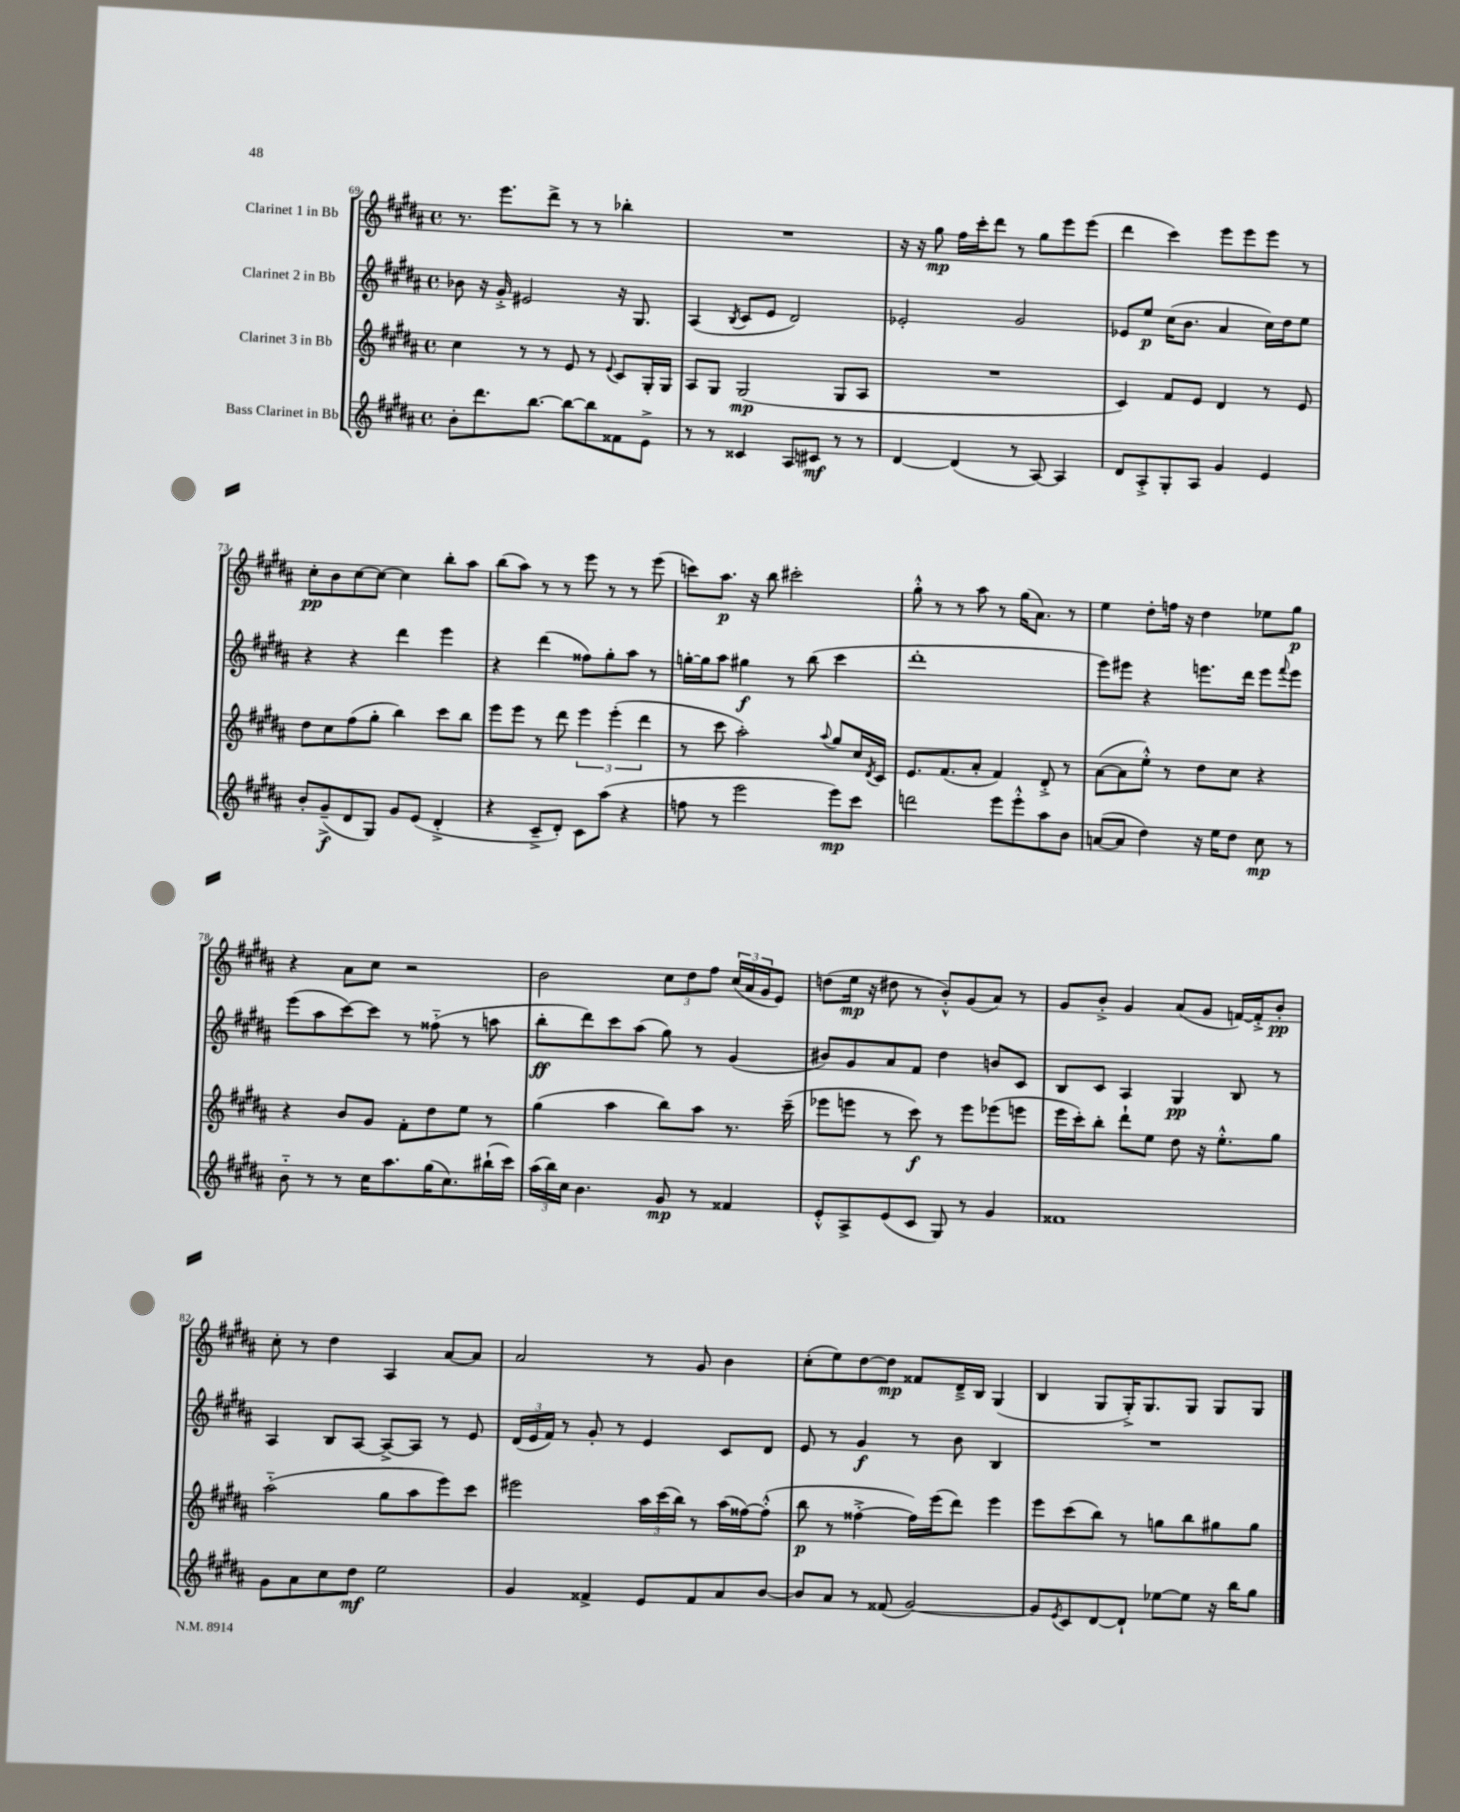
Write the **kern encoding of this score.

**kern	**dynam	**kern	**dynam	**kern	**dynam	**kern	**dynam
*part4	*part4	*part3	*part3	*part2	*part2	*part1	*part1
*staff4	*staff4	*staff3	*staff3	*staff2	*staff2	*staff1	*staff1
*I"Bass Clarinet in Bb	*	*I"Clarinet 3 in Bb	*	*I"Clarinet 2 in Bb	*	*I"Clarinet 1 in Bb	*
*clefG2	*	*clefG2	*	*clefG2	*	*clefG2	*
*k[f#c#g#d#a#]	*	*k[f#c#g#d#a#]	*	*k[f#c#g#d#a#]	*	*k[f#c#g#d#a#]	*
*M4/4	*	*M4/4	*	*M4/4	*	*M4/4	*
*met(c)	*	*met(c)	*	*met(c)	*	*met(c)	*
=69	=69	=69	=69	=69	=69	=69	=69
8b'\L	.	4cc#\	.	8b-X\	.	8.r	.
8.ddd#\	.	.	.	16r	.	.	.
.	.	.	.	16g#'^/	.	8.eee\L	.
.	.	8r	.	2e#X/	.	.	.
[8.bb\J	.	.	.	.	.	.	.
.	.	8r	.	.	.	8ddd#^\J	.
8bb\L_	.	8e/	.	.	.	8r	.
8bb\]	.	8r	.	.	.	8r	.
.	.	8qqe/	.	.	.	.	.
8f##X\	.	8c#/L	.	16r	.	4bb-X'\	.
.	.	.	.	8.G#/	.	.	.
8e^\J	.	16G#'/L	.	.	.	.	.
.	.	16G#/JJ	.	.	.	.	.
=70	=70	=70	=70	=70	=70	=70	=70
8r	.	8A#/L	.	(4A#/	.	1r	.
8r	.	8G#/J	.	.	.	.	.
.	.	.	.	8qB/	.	.	.
4c##X/	.	(2G#/	mp	8c#/L	.	.	.
.	.	.	.	8e/J	.	.	.
8A#/L	.	.	.	2d#/)	.	.	.
8c#X/J	mf	.	.	.	.	.	.
8r	.	8G#/L	.	.	.	.	.
8r	.	8A#/J	.	.	.	.	.
=71	=71	=71	=71	=71	=71	=71	=71
[4d#/	.	1r	.	2e-X'/	.	16r	.
.	.	.	.	.	.	16r	.
.	.	.	.	.	.	8gg#\	mp
(4d#/]	.	.	.	.	.	16ff#\LL	.
.	.	.	.	.	.	16ccc#'\J	.
.	.	.	.	.	.	8ddd#\J	.
8r	.	.	.	2g#/	.	8r	.
[8A#/)	.	.	.	.	.	8gg#\L	.
4A#/]	.	.	.	.	.	8eee\	.
.	.	.	.	.	.	(8eee\J	.
=72	=72	=72	=72	=72	=72	=72	=72
8d#/L	.	4c#/)	.	8e-X/L	.	4ddd#\	.
8A#'^/	.	.	.	8ee/J	p	.	.
8G#'/	.	8f#/L	.	(16cc#\KL	.	4ccc#\)	.
.	.	.	.	8.b\J	.	.	.
8A#/J	.	8e/J	.	.	.	.	.
4g#/	.	4d#/	.	4a#/	.	8eee\L	.
.	.	.	.	.	.	8eee\	.
4e/	.	8r	.	16cc#\LL)	.	8eee\J	.
.	.	.	.	16dd#\J	.	.	.
.	.	8e/	.	8ee\J	.	8r	.
!!LO:LB:g=z
=73	=73	=73	=73	=73	=73	=73	=73
8b'/L	.	8dd#\L	.	4r	.	8cc#'\L	pp
(8g#~^/	f	8cc#\	.	.	.	8b\	.
8d#/	.	(8ff#\	.	4r	.	[8cc#\	.
8G#/J)	.	8gg#'\J	.	.	.	8cc#\J_	.
8g#/L	.	4bb\)	.	4ddd#\	.	4cc#\]	.
(8e/J	.	.	.	.	.	.	.
4d#'^/	.	8ccc#\L	.	4eee\	.	8bb'\L	.
.	.	8bb\J	.	.	.	8aa#\J	.
=74	=74	=74	=74	=74	=74	=74	=74
4r	.	8eee\L	.	4r	.	(8bb\L	.
.	.	8eee\J	.	.	.	8aa#\J)	.
8c#~^/L	.	8r	.	(4ddd#\	.	8r	.
8d#'/J)	.	8ddd#\	.	.	.	8r	.
8c#\L	.	6eee\	.	8ff##X\L)	.	8eee\	.
(8aa#\J	.	.	.	8gg#'\	.	8r	.
.	.	(6eee'\	.	.	.	.	.
4r	.	.	.	8aa#\J	.	8r	.
.	.	6ddd#\	.	.	.	.	.
.	.	.	.	8r	.	(8eee\	.
=75	=75	=75	=75	=75	=75	=75	=75
8ffn\	.	8r	.	[16ggn'\LL	.	8cccn\L)	.
.	.	.	.	16gg\J]	.	.	.
8r	.	8ccc#\	.	8aa#\J	.	8.aa#\J	p
2eee\	.	2aa#'\)	.	4gg#X\	f	.	.
.	.	.	.	.	.	16r	.
.	.	.	.	.	.	8bb\	.
.	.	.	.	8r	.	2ccc#X'\	.
.	.	.	.	(8bb\	.	.	.
.	.	8qqaa#/	.	.	.	.	.
8eee\L)	mp	8gg#/L	.	4ccc#\	.	.	.
8ccc#\J	.	16cc#/L	.	.	.	.	.
.	.	8qd#/	.	.	.	.	.
.	.	16c#/JJ	.	.	.	.	.
=76	=76	=76	=76	=76	=76	=76	=76
2dddn\	.	8.e/L	.	1ddd#'	.	8gg#'^^\	.
.	.	.	.	.	.	8r	.
.	.	(8.f#/	.	.	.	.	.
.	.	.	.	.	.	8r	.
.	.	8a#'/J	.	.	.	8aa#\	.
8eee\L	.	4f#/)	.	.	.	8r	.
8eee'^^\	.	.	.	.	.	(16gg#\KL	.
.	.	.	.	.	.	8.a#\J)	.
8aa#\	.	8d#'^/	.	.	.	.	.
8b\J	.	8r	.	.	.	8r	.
=77	=77	=77	=77	=77	=77	=77	=77
([8an/L	.	([8a#\L	.	8eee\L)	.	4ee\	.
8a/J]	.	8a#\]	.	8eee#X\J	.	.	.
4dd#\)	.	8ee'^^\J)	.	4r	.	8dd#'\L	.
.	.	8r	.	.	.	16ffn\Jk	.
.	.	.	.	.	.	16r	.
16r	.	8dd#\L	.	8.eeen\L	.	4dd#\	.
16ee\KL	.	.	.	.	.	.	.
8dd#\J	.	8cc#\J	.	.	.	.	.
.	.	.	.	16ddd#\Jk	.	.	.
8cc#\	mp	4r	.	8eee\L	.	8ee-X\L	.
.	.	.	.	8qqfff#/	.	.	.
8r	.	.	.	8eee\J	.	8gg#\J	p
!!LO:LB:g=z
=78	=78	=78	=78	=78	=78	=78	=78
8b\	.	4r	.	(8eee\L	.	4r	.
8r	.	.	.	8aa#\	.	.	.
8r	.	8b/L	.	[8ccc#\)	.	8a#\L	.
16cc#\KL	.	8g#/J	.	8ccc#\J]	.	8cc#\J	.
8.aa#\	.	.	.	.	.	.	.
.	.	8f#'\L	.	8r	.	2r	.
(16gg#\K	.	8dd#\	.	(8ff##X\	.	.	.
8.cc#\)	.	.	.	.	.	.	.
.	.	8ee\J	.	8r	.	.	.
(16bb#X`\L	.	8r	.	8aan\	.	.	.
16ccc#\JJ)	.	.	.	.	.	.	.
=79	=79	=79	=79	=79	=79	=79	=79
(24aa#\LL	.	(4gg#\	.	8bb'\L	ff	2b\	.
24bb\)	.	.	.	.	.	.	.
24cc#\JJ	.	.	.	.	.	.	.
4.b\	.	.	.	8ddd#\)	.	.	.
.	.	4aa#\	.	8ccc#\	.	.	.
.	.	.	.	(8aa#\J	.	.	.
8g#/	mp	8bb\L)	.	8gg#\)	.	12cc#\L	.
.	.	.	.	.	.	12dd#\	.
8r	.	8aa#\J	.	8r	.	.	.
.	.	.	.	.	.	12ff#\J	.
4f##X/	.	8.r	.	(4g#/	.	(24cc#/LL	.
.	.	.	.	.	.	24a#/	.
.	.	.	.	.	.	24g#/J	.
.	.	.	.	.	.	8e/J)	.
.	.	(16ccc#~\	.	.	.	.	.
=80	=80	=80	=80	=80	=80	=80	=80
8e'^^/L	.	8eee-X\L	.	8b#X/L)	.	(8ddn\L	.
8A#^/	.	8eeen\J	.	8g#/	.	16ee\Jk	mp
.	.	.	.	.	.	16r	.
(8e/	.	8r	.	8a#/	.	8dd#X\	.
8c#/J	.	8ccc#\)	f	8f#/J	.	8r	.
8G#/)	.	8r	.	4dd#\	.	8b'^^/L)	.
8r	.	8eee\L	.	.	.	(8g#/	.
4g#/	.	(8eee-X\	.	8bn/L	.	8a#/J)	.
.	.	8eeen\J	.	8c#/J	.	8r	.
=81	=81	=81	=81	=81	=81	=81	=81
1f##X	.	16eee\LL	.	8B/L	.	8g#/L	.
.	.	16ccc#'\J)	.	.	.	.	.
.	.	8bb'\J	.	8c#/J	.	8b'^/J	.
.	.	8ddd#`\L	.	4A#/	.	4g#/	.
.	.	8ee\J	.	.	.	.	.
.	.	8dd#\	.	4G#/	pp	(8a#/L	.
.	.	16r	.	.	.	8g#/J	.
.	.	8.ee'^^\L	.	.	.	.	.
.	.	.	.	8B/	.	[16fn/LL)	.
.	.	.	.	.	.	16f'^/J]	.
.	.	8gg#\J	.	8r	.	8b'/J	pp
!!LO:LB:g=z
=82	=82	=82	=82	=82	=82	=82	=82
8g#\L	.	(2aa#\	.	4A#/	.	8cc#'\	.
8a#\	.	.	.	.	.	8r	.
8cc#\	.	.	.	8B/L	.	4dd#\	.
8dd#\J	mf	.	.	[8A#/J	.	.	.
2ee\	.	8gg#\L	.	8A#^/L_	.	4A#/	.
.	.	8aa#\	.	8A#/J]	.	.	.
.	.	8eee\)	.	8r	.	[8a#/L	.
.	.	8ccc#\J	.	8e/	.	8a#/J]	.
=83	=83	=83	=83	=83	=83	=83	=83
4g#/	.	2eee#X\	.	(24d#/LL	.	2a#/	.
.	.	.	.	24e/	.	.	.
.	.	.	.	24f#/JJ)	.	.	.
.	.	.	.	8r	.	.	.
4f##X^/	.	.	.	8g#'/	.	.	.
.	.	.	.	8r	.	.	.
8e/L	.	24aa#\LL	.	4e/	.	8r	.
.	.	(24ccc#\	.	.	.	.	.
.	.	24bb\JJ)	.	.	.	.	.
8f##/	.	8r	.	.	.	8g#/	.
8a#/	.	(16aa#\LL	.	8c#/L	.	4b\	.
.	.	[16ff##X\J)	.	.	.	.	.
[8b/J	.	(8ff##'^^\J]	.	8d#/J	.	.	.
=84	=84	=84	=84	=84	=84	=84	=84
8b/L]	.	8bb\	p	8e/	.	(8cc#'\L	.
8a#/J	.	8r	.	8r	.	8ee\)	.
8r	.	[4ff##X'^\	.	4g#/	f	[8dd#\	.
(8f##X/	.	.	.	.	.	8dd#\J]	mp
[2g#/)	.	16ff##\LL])	.	8r	.	8f##X/L	.
.	.	(16eee\J	.	.	.	.	.
.	.	8ddd#\J)	.	8b\	.	16d#~^/L	.
.	.	.	.	.	.	16B/JJ	.
.	.	4eee\	.	4B/	.	(4G#/	.
=85	=85	=85	=85	=85	=85	=85	=85
8g#/L]	.	8eee\L	.	1r	.	4B/	.
8qe/	.	.	.	.	.	.	.
8c#/	.	(8ccc#\	.	.	.	.	.
[8d#/	.	8bb\J)	.	.	.	8G#/L	.
8d#`/J]	.	8r	.	.	.	16G#'^/K)	.
.	.	.	.	.	.	8.G#/	.
[8ee-X\L	.	8ggn\L	.	.	.	.	.
8ee-\J]	.	8bb\	.	.	.	8G#/J	.
16r	.	8gg#X\	.	.	.	8G#/L	.
16bb\KL	.	.	.	.	.	.	.
8gg#\J	.	8gg#\J	.	.	.	8G#/J	.
==	==	==	==	==	==	==	==
*-	*-	*-	*-	*-	*-	*-	*-
